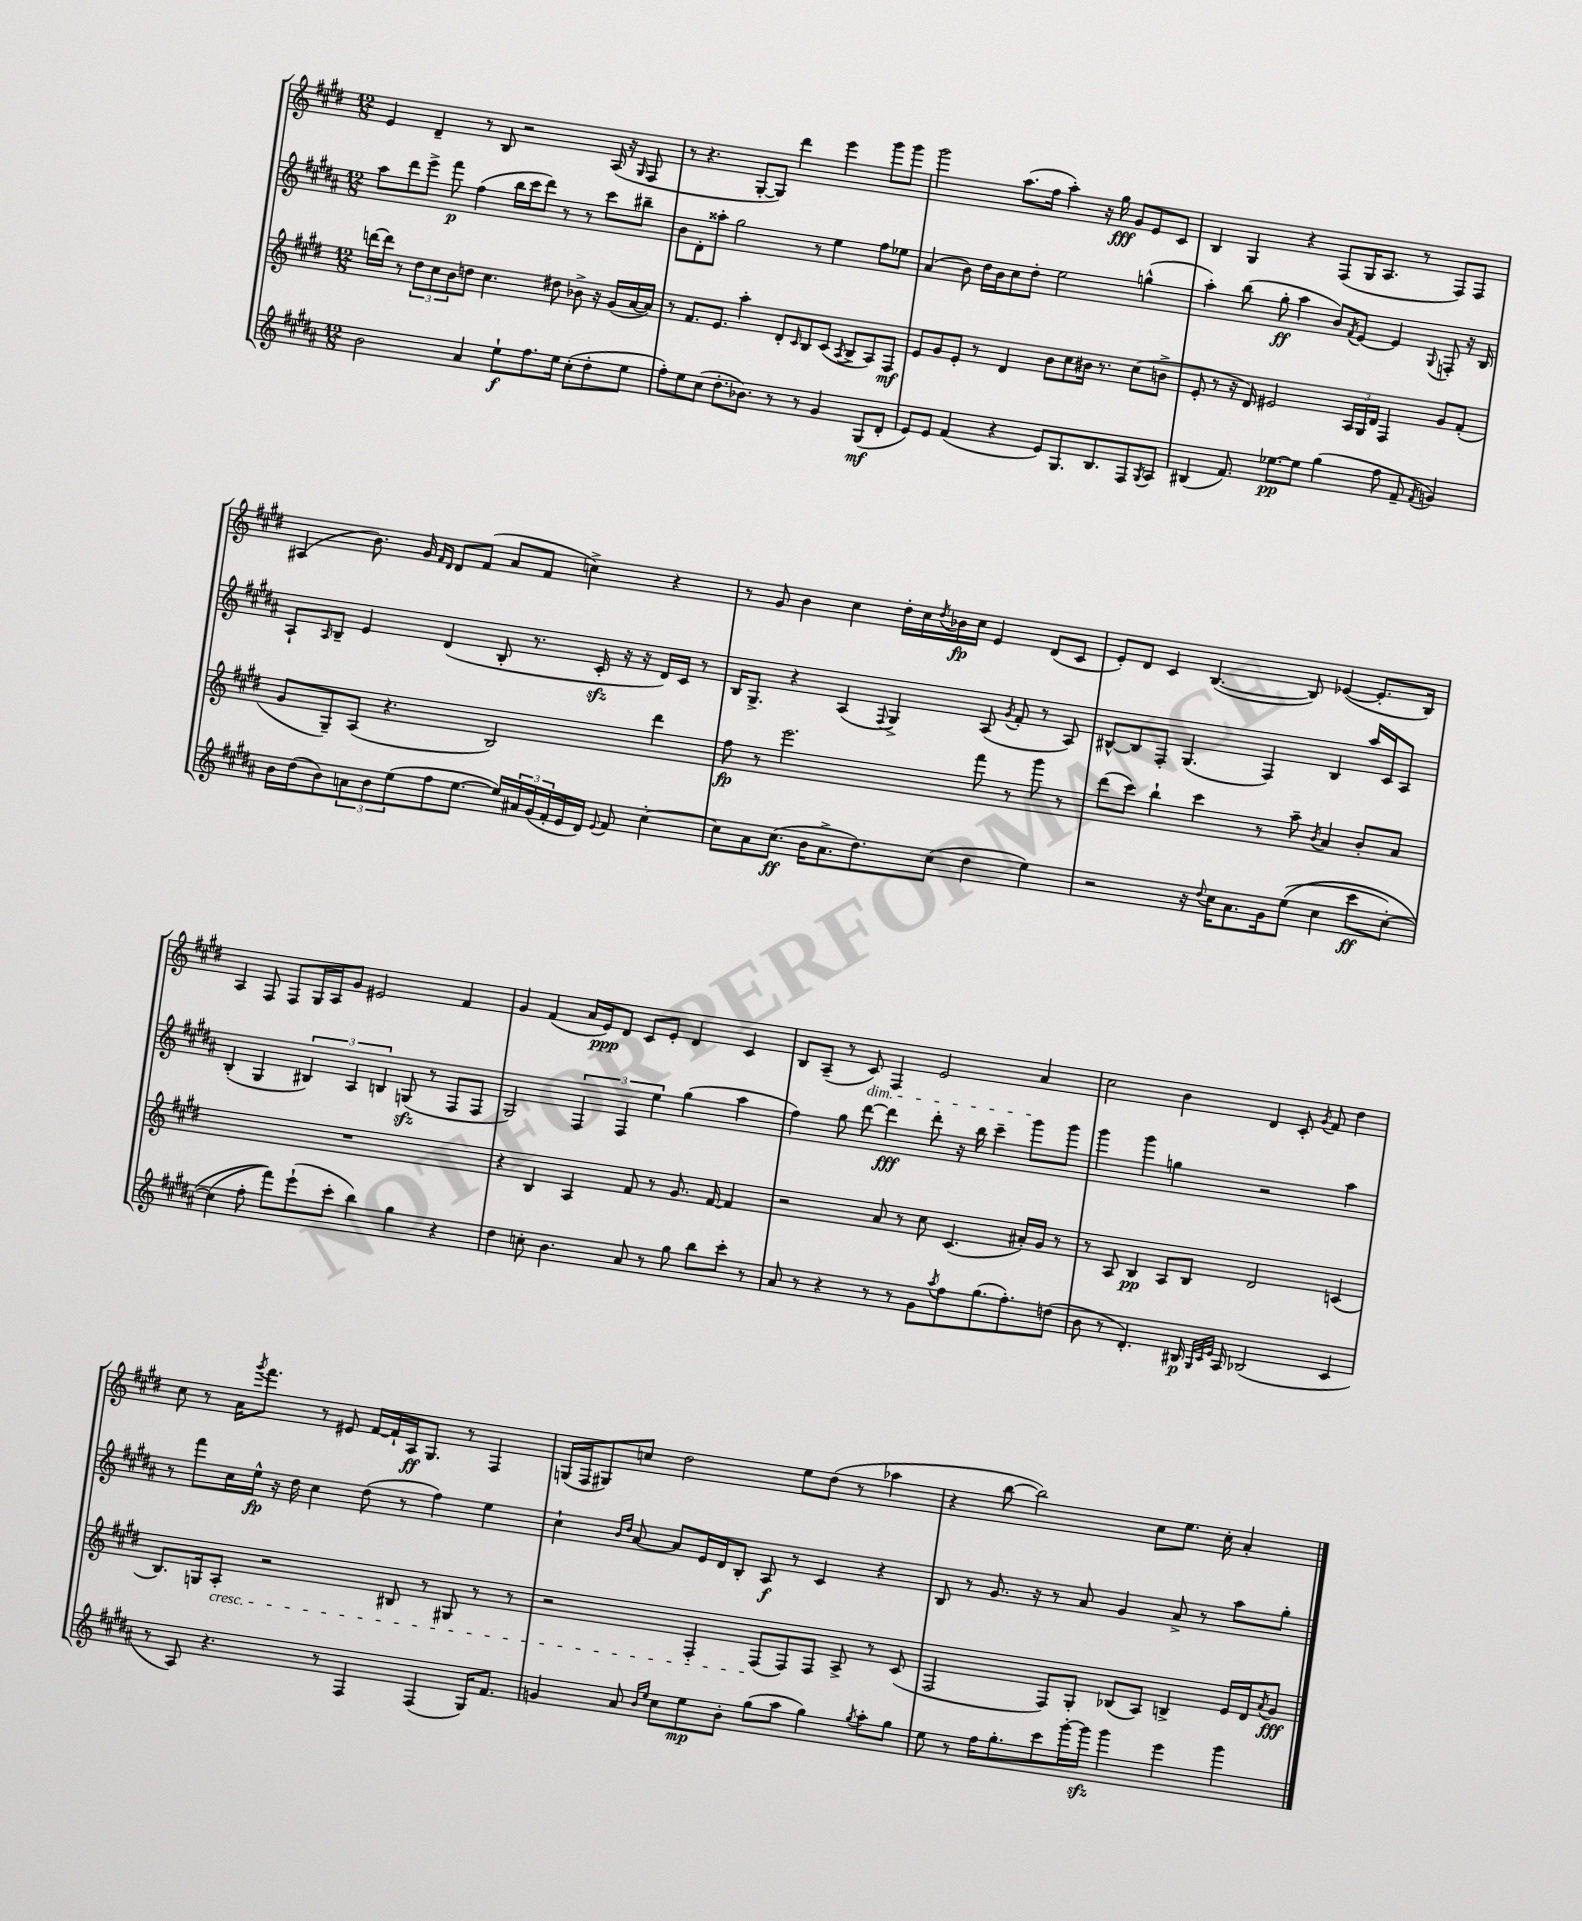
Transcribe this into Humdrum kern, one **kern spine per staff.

**kern	**kern	**kern	**kern
*staff4	*staff3	*staff2	*staff1
*clefG2	*clefG2	*clefG2	*clefG2
*k[f#c#g#d#a#]	*k[f#c#g#d#]	*k[f#c#g#d#a#]	*k[f#c#g#d#]
*M12/8	*M12/8	*M12/8	*M12/8
2b	[16ddd	8aa#	4e
.	16ddd]	.	.
.	8r	8ddd#	.
.	12dd#	8eee^	4d#~
.	12cc#	.	.
.	.	8fff#	.
.	12b	.	.
4a#	8dd	(4ff#	8r
.	4.cc#	.	8B
8ee`	.	16bb	2r
.	.	16ccc#	.
8.ff#	.	8ddd#)	.
.	8dd#	8r	.
16ee	.	.	.
(8cc#'	8b-^	8r	.
8dd#'	16r	8ccc#	(16A
.	(16g#	.	16r
.	.	.	16qqG#
8ee	[16a	8bb#~	8F#
.	16a])	.	.
=	=	=	=
8ff#')	8r	8b	8r
8ee	8.f#	8d#'	4.r
(8cc#	.	8aa##'	.
.	8.e	.	.
8.dd#'	.	2gg#	.
.	4aa'	.	[8G#'
8.b-)	.	.	.
.	.	.	8G#])
8r	8d#'	.	4ddd#
.	16qqc#	.	.
8r	8B	8r	.
4g#	(8c#	4ee	4eee
.	8qA	.	.
.	8B^	.	.
(8G#	8A)	8ff#	8ggg#
8d#'	8F#	8ee-	8ggg#
=	=	=	=
8e)	8e	(4a#	2ggg#
8e	8g#	.	.
(4f#	8e'	8b)	.
.	8r	16dd#	.
.	.	16b	.
4r	4d#	8cc#	(8.aa
.	.	8dd#'	.
.	.	.	16ff#
8e)	8b	2ee	4aa')
8.G#	8cc#	.	.
.	16b#	.	16r
8.B	8.r	.	16gg#
.	.	.	8g#
8F#	(8cc#	(4gg^^	8e
8qG#	.	.	.
8A#	8b^	.	8c#
=	=	=	=
(4B#	8e'	4aa#')	4B
.	8r	.	.
8.f#)	16r	(8bb	4G#
.	16d#)	.	.
.	2e#	8gg#'	.
[8.ee-	.	.	.
.	.	4aa#	4r
8ee-]	.	.	.
(4gg#	.	8b)	(8F#
.	.	8qf#	.
.	24A	[8e	16G#
.	24G#	.	.
.	.	.	8.A
.	24d#	.	.
8ff#	4F#	4e]	.
8f#~	.	.	8r
8qf#	.	8qqG#	.
4g)	8g#	8F'	8F#)
.	(8f#'	16r	8F#
.	.	16B	.
=	=	=	=
16b	8g#	8A#`	(4A#
(16dd#	.	.	.
.	.	16qqA#	.
8b)	8G#~)	8B~	.
12a	(8A	4e	8.b)
12b	.	.	.
.	4.r	.	.
(12ee	.	.	.
.	.	.	16g#
.	.	.	16qqf#
.	.	.	16qqd#
8ff#	.	(4d#	8d#
[8.ee	.	.	(8f#
.	2B)	8B'	8a
16ee])	.	.	.
24a#	.	8.r	8f#
(24g#	.	.	.
24f#'	.	.	.
16e	.	.	4cc^)
16d#)	.	16c#'	.
8qqe	.	.	.
8f#	.	16r	.
.	.	16r	.
[4cc#'	4ddd#	16d#)	4r
.	.	16c#	.
.	.	8r	.
=	=	=	=
8cc#]	8ff#	16B	8r
.	.	8.G#^	.
8a#	8r	.	8g#
(8.cc#	2.eee	4r	4b
16b	.	.	.
8.a#^	.	(4A#	4cc#
8.dd#)	.	.	.
.	.	8qqF#	.
.	.	4G#^)	16dd#'
.	.	.	16cc#
.	.	.	8qdd#
(8cc#	.	.	16b-
.	.	.	16cc#
4dd#	8fff#	(8A#	4e
.	.	8qg#	.
.	8r	8f#'	.
4ee)	8ggg#	8r	(8d#
.	8r	8A#)	8c#
=	=	=	=
2r	(8ddd#	[8B#^^	8e')
.	8ccc#)	8B#]	8d#
.	4bb`	8F#'	4c#
.	.	(4.G#	.
16r	4ccc#	.	([4.B
8qqdd#	.	.	.
16cc#	.	.	.
8.a#	.	.	.
.	8r	4F#)	.
16g#	.	.	.
&((8ee	8aa~	.	8B])
.	8qb	.	.
4cc#	4a	4B#	([4e-
8ccc#	8b'	16aa#	8.e-']
.	.	16c#	.
[8cc#')	8a	8A#	.
.	.	.	16B)
=	=	=	=
(4cc#]	1.r	(4B'	4A
8ff#'	.	4G#	8F#
8fff#)&)	.	.	8F#
(8eee`	.	6B#)	16G#
.	.	.	16A
8ccc#'	.	.	8g#
.	.	6A#	.
4bb)	.	.	2e#
.	.	6B	.
4gg#	.	(8G	.
.	.	8r	.
4r	.	8F#	4f#
.	.	8F#	.
=	=	=	=
4dd#	4r	2G#)	4g#
8cc'	4B	.	(4f#
4.b	.	.	.
.	4A	6F#	16a
.	.	.	16e)
.	.	.	8d#
.	.	6F#	.
8a#	8f#	.	8c#
.	.	6ee	.
8r	8r	.	8e'
8gg#	8.g#	(4gg#	4d#
8bb	.	.	.
.	[16f#	.	.
8ccc#'	4f#]	4aa#	4c#
8r	.	.	.
=	=	=	=
8a#	2r	4ff#)	8B
8r	.	.	(8A~
4r	.	8gg#	8r
.	.	[8ddd#	8c#)
8r	8a	4ddd#]	4F#
8r	8r	.	.
8g#	8cc#	8ddd#'	2e
8qaa#	.	.	.
8ff#	(4.c#	16r	.
.	.	16bb	.
(8.gg#	.	4ccc#~	.
8.ff#')	.	.	.
.	16a#')	8ggg#	4a
.	16g#	.	.
(8dd	8r	8ggg#	.
=	=	=	=
8b	8r	4ggg#	2cc#
8r	8A	.	.
4.d#')	4B	4ggg#	.
.	8A	4gg	4b
16B#	8B	.	.
32qqG#	.	.	.
32qqc#	.	.	.
32qqe	.	.	.
16A#	.	.	.
(2B-	2d#	2r	4d#
.	.	.	8c#'
.	.	.	8qg#
.	.	.	8f#
4c#	(4c	4aa#	4dd#
=	=	=	=
8r	8.B)	8r	8cc#
8A#)	.	8fff#	8r
.	16G	.	.
4.r	8A'	16cc#	16a
.	.	.	8qggg#
.	.	16ee^^	8.fff#
.	2r	16r	.
.	.	16dd#	.
.	.	4cc#	8r
8r	.	.	8e#
4F#	.	(8dd#	[16f#
.	.	.	16f#`]
.	8B#	8r	16A
.	.	.	8.G#
(4F#	8r	4ff#)	.
.	8G#	.	8r
16G#)	8r	4ee	4F#
8.f#	.	.	.
.	8r	.	.
=	=	=	=
4g	2r	4cc#`	(16G
.	.	.	16F#
.	.	.	8G#)
.	.	16qqb	.
.	.	16qqdd#	.
8a#	.	[8a#	8cc
16qqb	.	.	.
16qqee	.	.	.
8cc#	.	8a#]	2dd#
8ee	4F#'	16e	.
.	.	16d#	.
8b'	.	8B'	.
(8gg#	(8F#	8A#	.
8aa#	8F#)	8r	8ee
4gg#)	8F#	4c#	(8dd#
.	8A^	.	8r
8qgg#	.	.	.
8aa#'	8r	4r	4aa-
8gg#	(8c#	.	.
=	=	=	=
8ee	2F#	8B	4r
8r	.	8r	.
16ff#	.	8.g#	[8bb
8.gg#'	.	.	.
.	.	.	2bb])
.	.	16r	.
8ccc#	8F#)	8r	.
[16ggg#'	8G#'	8a#	.
16ggg#]	.	.	.
4ggg#	(8B-	4g#	.
.	8A)	.	8cc#
4eee	4B^	8a#^	8.ee
.	.	8r	.
.	.	.	16cc#'
4ggg#	16e	8aa#	4a'
.	16d#	.	.
.	8qa	.	.
.	8g#	8gg#'	.
==	==	==	==
*-	*-	*-	*-
